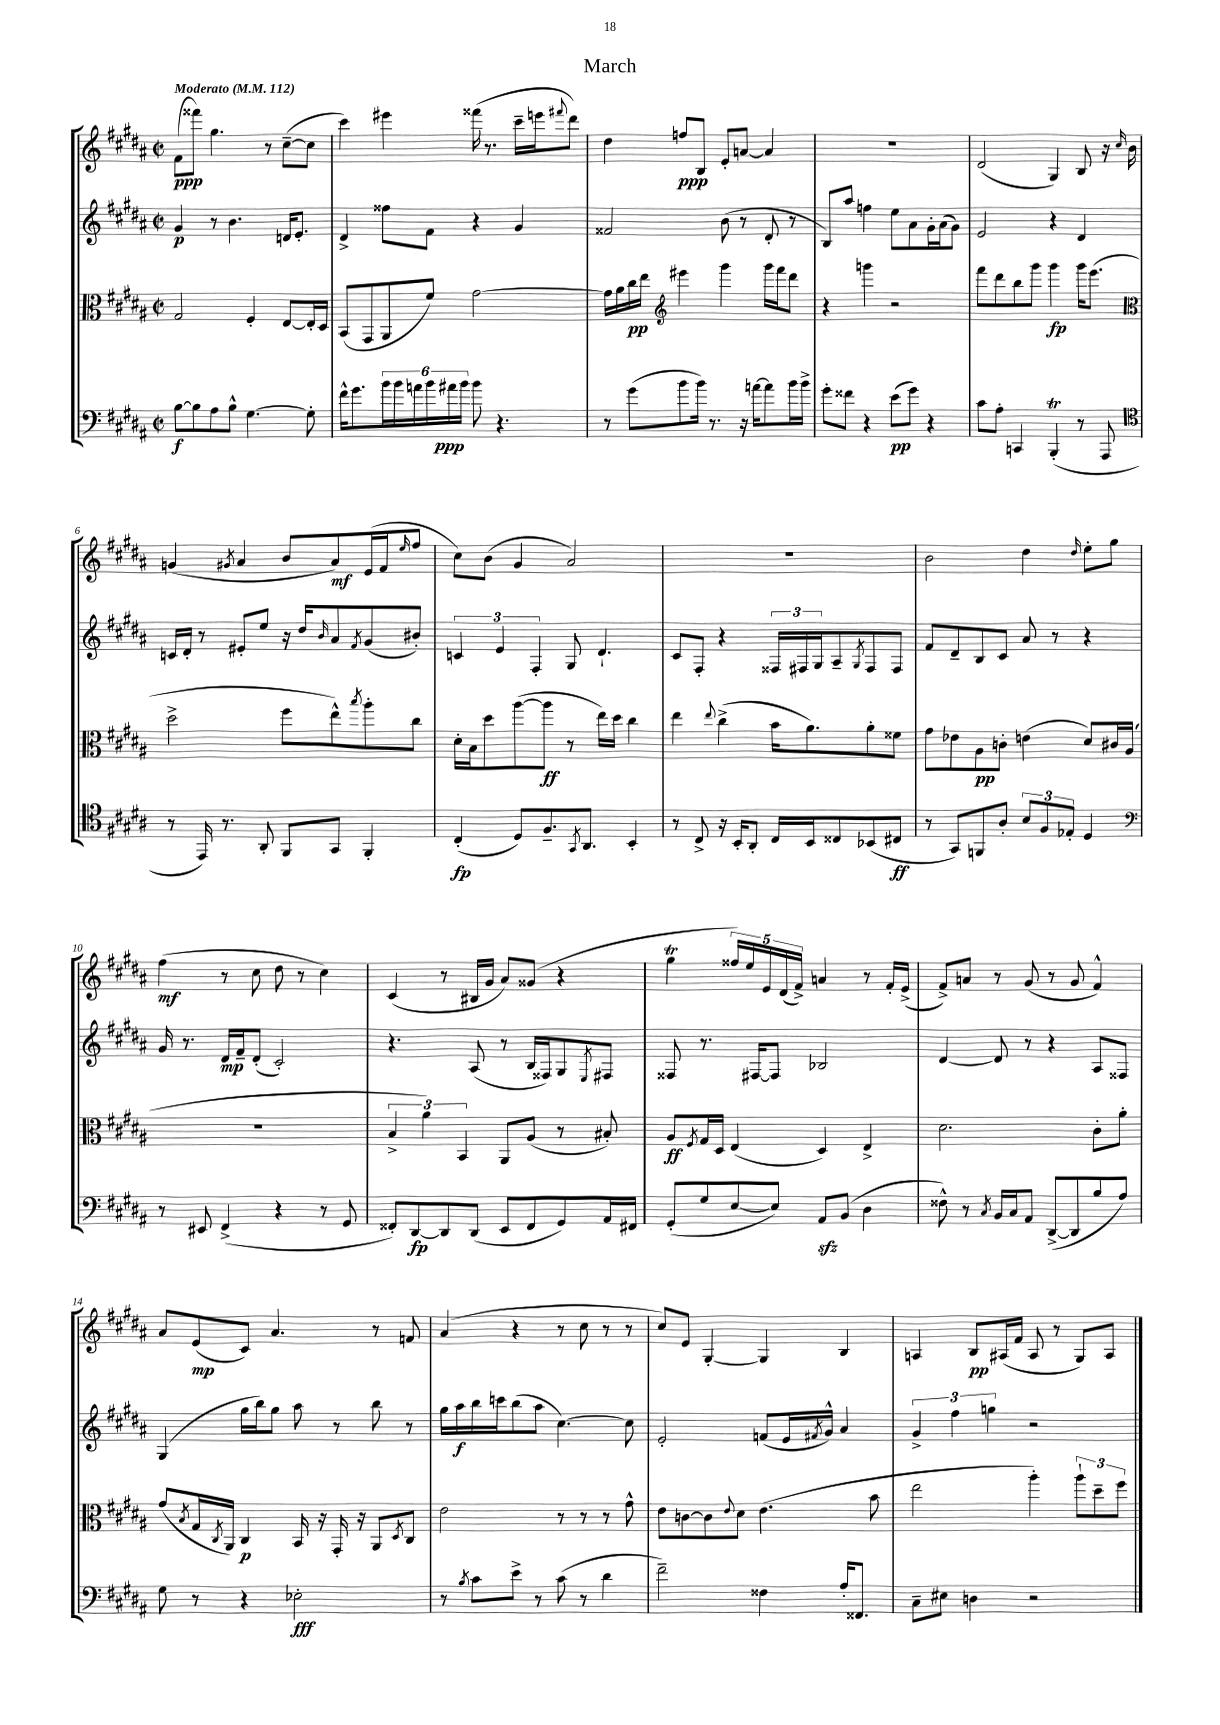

**kern	**dynam	**kern	**dynam	**kern	**dynam	**kern	**dynam
*part4	*part4	*part3	*part3	*part2	*part2	*part1	*part1
*staff4	*staff4	*staff3	*staff3	*staff2	*staff2	*staff1	*staff1
*clefF4	*	*clefC3	*	*clefG2	*	*clefG2	*
*k[f#c#g#d#a#]	*	*k[f#c#g#d#a#]	*	*k[f#c#g#d#a#]	*	*k[f#c#g#d#a#]	*
*M2/2	*	*M2/2	*	*M2/2	*	*M2/2	*
*met(c|)	*	*met(c|)	*	*met(c|)	*	*met(c|)	*
*MM112	*	*MM112	*	*MM112	*	*MM112	*
=1	=1	=1	=1	=1	=1	=1	=1
!	!	!	!	!	!	!LO:TX:a:B:t=Moderato	!
[8B\L	f	2G#/	.	4g#/	p	(8f#\L	ppp
8B\]	.	.	.	.	.	8fff##X\J)	.
8A#\	.	.	.	8r	.	4.gg#\	.
8B^^\J	.	.	.	4.b\	.	.	.
[4.G#\	.	4F#'/	.	.	.	.	.
.	.	.	.	.	.	8r	.
.	.	[8E/L	.	16dn/KL	.	([8cc#~\L	.
.	.	.	.	8.e'/J	.	.	.
8G#'\]	.	16E'/L]	.	.	.	8cc#\J]	.
.	.	16D#/JJ	.	.	.	.	.
=2	=2	=2	=2	=2	=2	=2	=2
16f#^^\KL	.	(8BB/L	.	4d#^/	.	4ccc#\)	.
8.g#\	.	.	.	.	.	.	.
.	.	8GG#/	.	.	.	.	.
24b\L	.	8AA#/	.	8ff##X\L	.	4eee#X\	.
24b\	.	.	.	.	.	.	.
24an\	.	.	.	.	.	.	.
24b\	.	8f#/J)	.	8f#\J	.	.	.
24a#X\	ppp	.	.	.	.	.	.
24b\JJ	.	.	.	.	.	.	.
8b\	.	[2g#\	.	4r	.	(16fff##X\	.
.	.	.	.	.	.	8.r	.
4.r	.	.	.	.	.	.	.
.	.	.	.	4g#/	.	16ccc#~\LL	.
.	.	.	.	.	.	16eeen\J	.
.	.	.	.	.	.	8qqfff#X/	.
.	.	.	.	.	.	8ddd#\J)	.
=3	=3	=3	=3	=3	=3	=3	=3
8r	.	16g#\LL]	.	2f##X/	.	4dd#\	.
.	.	16a#\	.	.	.	.	.
(8g#\L	.	16cc#\	pp	.	.	.	.
.	.	16ee\JJ	.	.	.	.	.
*	*	*clefG2	*	*	*	*	*
8b\	.	4eee#X\	.	.	.	8ffn/L	ppp
16b\Jk)	.	.	.	.	.	8B/J	.
8.r	.	.	.	.	.	.	.
.	.	4ggg#\	.	(8b\	.	8e'/L	.
16r	.	.	.	8r	.	[8an/J	.
[16an\KL	.	.	.	.	.	.	.
8a\]	.	16ggg#\LL	.	8d#'/	.	4a/]	.
.	.	16fff#\J	.	.	.	.	.
16b\L	.	8ddd#\J	.	8r	.	.	.
16b^\JJ	.	.	.	.	.	.	.
=4	=4	=4	=4	=4	=4	=4	=4
8g#'\L	.	4r	.	8B/L)	.	1r	.
8f##X\J	.	.	.	8aa#/J	.	.	.
4r	.	4gggn\	.	4ffn\	.	.	.
(8e\L	pp	2r	.	8ee\L	.	.	.
8g#\J)	.	.	.	8a#\	.	.	.
4r	.	.	.	16g#'\L	.	.	.
.	.	.	.	(16a#\J	.	.	.
.	.	.	.	8g#\J)	.	.	.
=5	=5	=5	=5	=5	=5	=5	=5
8c#\L	.	8fff#\L	.	2e/	.	(2d#/	.
8A#'\J	.	8ddd#\	.	.	.	.	.
4CCn/	.	8bb\	.	.	.	.	.
.	.	8ggg#\J	.	.	.	.	.
(4BBBT'/	.	4ggg#\	fp	4r	.	4G#/)	.
8r	.	16ggg#\KL	.	4d#/	.	8B/	.
.	.	(8.eee\J	.	.	.	.	.
8AAA#/	.	.	.	.	.	16r	.
.	.	.	.	.	.	16qqcc#/	.
.	.	.	.	.	.	16b\	.
!!LO:LB:g=z
=6	=6	=6	=6	=6	=6	=6	=6
*clefC4	*	*clefC3	*	*	*	*	*
8r	.	2dd#^\	.	16cn/LL	.	(4gn/	.
.	.	.	.	16d#'/JJ	.	.	.
16EE/)	.	.	.	8r	.	.	.
8.r	.	.	.	.	.	.	.
.	.	.	.	.	.	8qg#X/	.
.	.	.	.	8e#X'/L	.	4a#/	.
8AA#'/	.	.	.	8ee/J	.	.	.
8FF#/L	.	8ff#\L	.	16r	.	8b/L	.
.	.	.	.	16dd#/KL	.	.	.
.	.	.	.	16qqb/	.	.	.
8GG#/J	.	8ee^^\)	.	8a#/	.	8a#/)	mf
.	.	8qbb/	.	8qf#/	.	.	.
4FF#'/	.	8aa#'\	.	(8g#/	.	(16e/L	.
.	.	.	.	.	.	16f#/J	.
.	.	.	.	.	.	16qqee/	.
.	.	8cc#\J	.	8b#X'/J)	.	8ff#/J	.
=7	=7	=7	=7	=7	=7	=7	=7
(4C#'/	fp	16d#'\LL	.	6cn/	.	8cc#\L)	.
.	.	16B\J	.	.	.	.	.
.	.	8dd#\	.	.	.	(8b\J	.
.	.	.	.	6e/	.	.	.
8D#/L)	.	([8aa#\	.	.	.	4g#/	.
.	.	.	.	6F#'/	.	.	.
8.F#~/	.	8aa#\J]	ff	.	.	.	.
.	.	8r	.	8G#/	.	2a#/)	.
8qGG#/	.	.	.	.	.	.	.
8.AA#/J	.	.	.	.	.	.	.
.	.	16ee\LL)	.	4.d#`/	.	.	.
.	.	16dd#\JJ	.	.	.	.	.
4BB'/	.	4cc#\	.	.	.	.	.
=8	=8	=8	=8	=8	=8	=8	=8
8r	.	4ee\	.	8c#/L	.	1r	.
8C#^/	.	.	.	8F#'/J	.	.	.
.	.	8qqee/	.	.	.	.	.
16r	.	(4cc#^\	.	4r	.	.	.
16BB'/KL	.	.	.	.	.	.	.
8AA#'/J	.	.	.	.	.	.	.
16C#/LL	.	16b\KL	.	24F##X/LL	.	.	.
.	.	.	.	24F#X/	.	.	.
16BB/J	.	8.a#\)	.	.	.	.	.
.	.	.	.	24G#/J	.	.	.
8C##X/	.	.	.	8A#~/	.	.	.
.	.	.	.	8qG#/	.	.	.
(8BB-X/	.	8a#'\	.	8F#/	.	.	.
8C#X/J	ff	8f##X\J	.	8F#/J	.	.	.
=9	=9	=9	=9	=9	=9	=9	=9
8r	.	8g#\L	.	8f#/L	.	2b\	.
8GG#/L)	.	8e-X\	.	8d#~/	.	.	.
8FFn/	.	8A#\	pp	8B/	.	.	.
8A#'/J	.	8cn'\J	.	8c#/J	.	.	.
12B/L	.	(4en\	.	8a#/	.	4dd#\	.
12F#/	.	.	.	.	.	.	.
.	.	.	.	8r	.	.	.
12E-X'/J	.	.	.	.	.	.	.
.	.	.	.	.	.	16qqdd#/	.
4D#/	.	8d#/L)	.	4r	.	8ee'\L	.
.	.	16c#X/L	.	.	.	8gg#\J	.
.	.	(16A#/JJ	.	.	.	.	.
!!LO:LB:g=z
=10	=10	=10	=10	=10	=10	=10	=10
*clefF4	*	*	*	*	*	*	*
8r	.	1r	.	16g#/	.	(4ff#\	mf
.	.	.	.	8.r	.	.	.
8EE#X/	.	.	.	.	.	.	.
(4FF#^/	.	.	.	16d#/LL	mp	8r	.
.	.	.	.	16f#~/J	.	.	.
.	.	.	.	(8d#'/J	.	8cc#\	.
4r	.	.	.	2c#'/)	.	8dd#\	.
.	.	.	.	.	.	8r	.
8r	.	.	.	.	.	4cc#\)	.
8GG#/	.	.	.	.	.	.	.
=11	=11	=11	=11	=11	=11	=11	=11
8FF##X'/L)	.	6B^/	.	4.r	.	(4c#/	.
[8DD#/	fp	.	.	.	.	.	.
.	.	6a#\)	.	.	.	.	.
8DD#/]	.	.	.	.	.	8r	.
.	.	6BB/	.	.	.	.	.
(8DD#/J	.	.	.	(8A#/	.	16B#X/LL	.
.	.	.	.	.	.	16g#/JJ	.
8EE/L	.	8AA#/L	.	8r	.	8a#/L)	.
8FF##/	.	(8A#/J	.	16B/LL	.	(8g##X/J	.
.	.	.	.	16F##X/J)	.	.	.
8GG#/)	.	8r	.	8G#/	.	4r	.
.	.	.	.	8qE/	.	.	.
16AA#/L	.	8B#X'/)	.	8F#X/J	.	.	.
16FF#X/JJ	.	.	.	.	.	.	.
=12	=12	=12	=12	=12	=12	=12	=12
(8GG#'/L	.	8A#/L	ff	8F##X/	.	4gg#T\	.
.	.	8qF#/	.	.	.	.	.
8G#/	.	16G#/L	.	8.r	.	.	.
.	.	16D#/JJ	.	.	.	.	.
[8E/	.	(4E/	.	.	.	20ff##X/LL)	.
.	.	.	.	.	.	20ee/	.
.	.	.	.	[16F#X/KL	.	.	.
.	.	.	.	.	.	20e/	.
8E/J])	.	.	.	8F#/J]	.	.	.
.	.	.	.	.	.	(20d#/	.
.	.	.	.	.	.	20f#^/JJ)	.
8AA#zz/L	.	4D#/)	.	2B-X/	.	4an/	.
(8BB/J	.	.	.	.	.	.	.
4D#\	.	4E^/	.	.	.	8r	.
.	.	.	.	.	.	16f#'/LL	.
.	.	.	.	.	.	(16e^/JJ	.
=13	=13	=13	=13	=13	=13	=13	=13
8F##X^^\)	.	2.d#\	.	[4d#/	.	8f#^/L)	.
8r	.	.	.	.	.	8an/J	.
8qC#/	.	.	.	.	.	.	.
16BB/LL	.	.	.	8d#/]	.	8r	.
16C#/J	.	.	.	.	.	.	.
8AA#/J	.	.	.	8r	.	(8g#/	.
([8DD#^/L	.	.	.	4r	.	8r	.
8DD#/]	.	.	.	.	.	8g#/	.
8B/	.	8c#'\L	.	8A#/L	.	4f#^^/)	.
8A#/J)	.	8a#'\J	.	8F##X/J	.	.	.
!!LO:LB:g=z
=14	=14	=14	=14	=14	=14	=14	=14
8G#\	.	(8g#/L	.	(4G#/	.	8a#/L	.
.	.	8qB/	.	.	.	.	.
8r	.	16G#/L	.	.	.	(8e/	mp
.	.	8qC#/	.	.	.	.	.
.	.	16AA#/JJ)	.	.	.	.	.
4r	.	4C#/	p	16gg#\LL	.	8c#/J)	.
.	.	.	.	16bb\J)	.	.	.
.	.	.	.	8gg#\J	.	4.a#/	.
2E-X'\	fff	16BB/	.	8aa#\	.	.	.
.	.	16r	.	.	.	.	.
.	.	16GG#'/	.	8r	.	.	.
.	.	16r	.	.	.	.	.
.	.	8AA#/L	.	8bb\	.	8r	.
.	.	8qD#/	.	.	.	.	.
.	.	8C#/J	.	8r	.	8fn/	.
=15	=15	=15	=15	=15	=15	=15	=15
8r	.	2e\	.	16gg#\LL	.	(4a#/	.
.	.	.	.	16aa#\	f	.	.
8qB/	.	.	.	.	.	.	.
8c#\L	.	.	.	16bb\	.	.	.
.	.	.	.	16cccn\J	.	.	.
8e^\J	.	.	.	(8bb\	.	4r	.
8r	.	.	.	8aa#\J	.	.	.
(8c#\	.	8r	.	[4.cc#\)	.	8r	.
8r	.	8r	.	.	.	8cc#\	.
4d#\	.	8r	.	.	.	8r	.
.	.	8g#^^\	.	8cc#\]	.	8r	.
=16	=16	=16	=16	=16	=16	=16	=16
2f#~\)	.	8e\L	.	2e'/	.	8cc#/L)	.
.	.	[8cn\	.	.	.	8e/J	.
.	.	8c\]	.	.	.	[4G#'/	.
.	.	8qqe/	.	.	.	.	.
.	.	8d#\J	.	.	.	.	.
4F##X\	.	(4.e\	.	(8fn/L	.	4G#/]	.
.	.	.	.	16e/L	.	.	.
.	.	.	.	8qf#X/	.	.	.
.	.	.	.	16g#^^/JJ)	.	.	.
16A#'/KL	.	.	.	4a#/	.	4B/	.
8.FF##X/J	.	.	.	.	.	.	.
.	.	8b\	.	.	.	.	.
=17	=17	=17	=17	=17	=17	=17	=17
8C#~\L	.	2ee\	.	6g#^/	.	4An/	.
8E#X\J	.	.	.	.	.	.	.
.	.	.	.	6ff#\	.	.	.
4Dn\	.	.	.	.	.	8B/L	pp
.	.	.	.	6ggn\	.	.	.
.	.	.	.	.	.	(16A#X/L	.
.	.	.	.	.	.	16f#/JJ	.
2r	.	4aa#'\)	.	2r	.	8A#/	.
.	.	.	.	.	.	8r	.
.	.	12aa#`\L	.	.	.	8G#/L)	.
.	.	12dd#~\	.	.	.	.	.
.	.	.	.	.	.	8A#/J	.
.	.	12ff#\J	.	.	.	.	.
==	==	==	==	==	==	==	==
*-	*-	*-	*-	*-	*-	*-	*-
